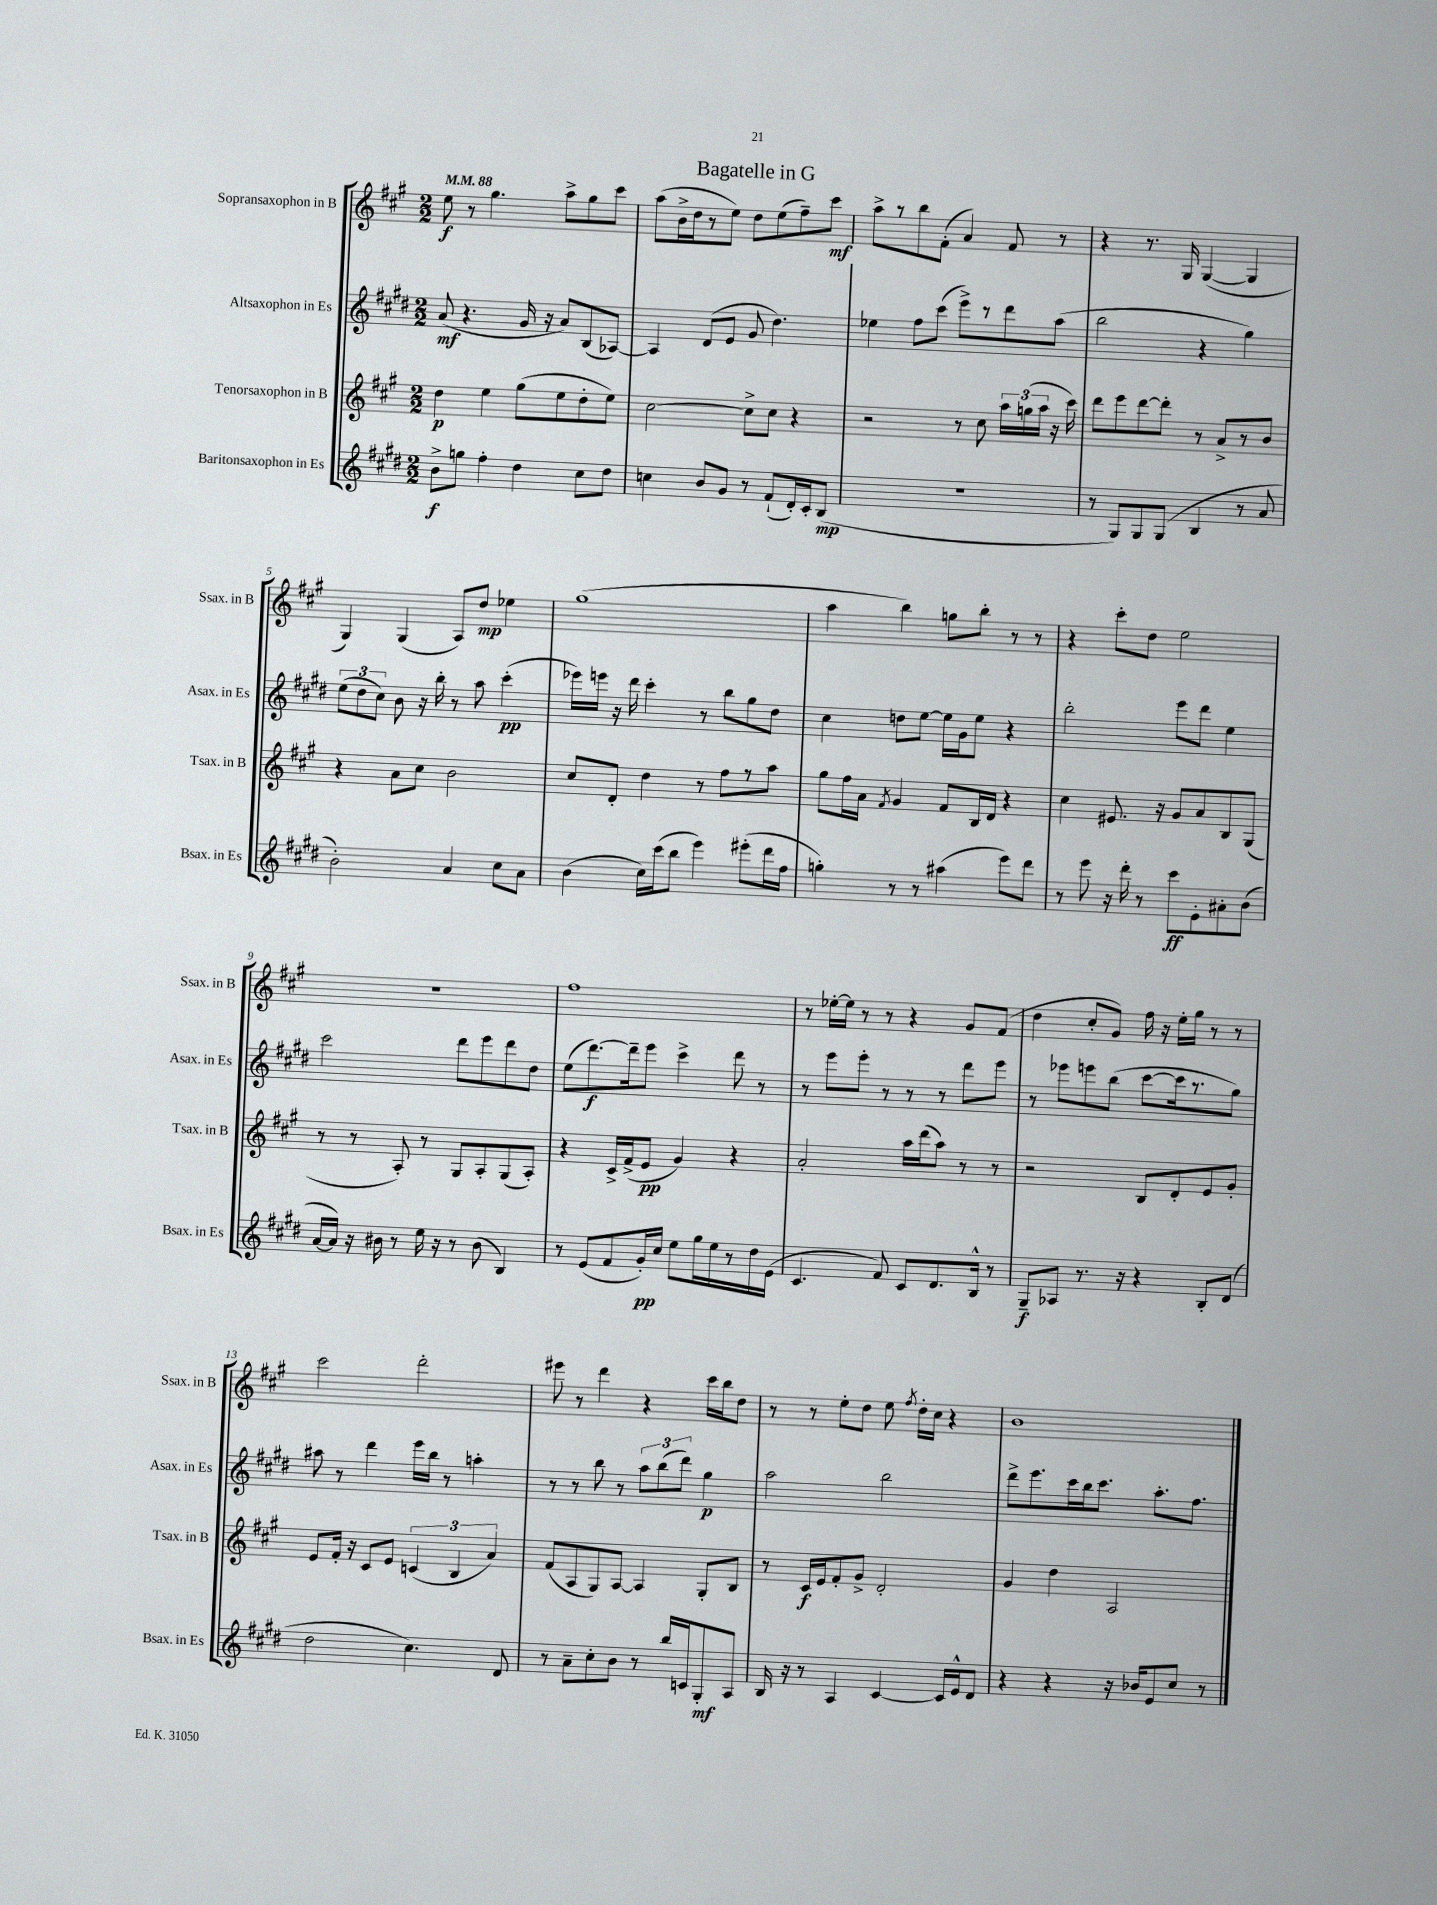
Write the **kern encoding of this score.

**kern	**dynam	**kern	**dynam	**kern	**dynam	**kern	**dynam
*part4	*part4	*part3	*part3	*part2	*part2	*part1	*part1
*staff4	*staff4	*staff3	*staff3	*staff2	*staff2	*staff1	*staff1
*I"Baritonsaxophon in Es	*	*I"Tenorsaxophon in B	*	*I"Altsaxophon in Es	*	*I"Sopransaxophon in B	*
*I'Bsax. in Es	*	*I'Tsax. in B	*	*I'Asax. in Es	*	*I'Ssax. in B	*
*clefG2	*	*clefG2	*	*clefG2	*	*clefG2	*
*k[f#c#g#d#]	*	*k[f#c#g#]	*	*k[f#c#g#d#]	*	*k[f#c#g#]	*
*M2/2	*	*M2/2	*	*M2/2	*	*M2/2	*
*MM88	*	*MM88	*	*MM88	*	*MM88	*
=1	=1	=1	=1	=1	=1	=1	=1
8b^\L	f	4dd\	p	(8a/	mf	8ee\	f
8ggn\J	.	.	.	4.r	.	8r	.
4ff#'\	.	4ee\	.	.	.	4.gg#\	.
4dd#\	.	(8gg#\L	.	16g#/	.	.	.
.	.	.	.	16r	.	.	.
.	.	8ee\	.	8a/L)	.	8aa^\L	.
8cc#\L	.	8dd'\	.	(8B/	.	8gg#\	.
8dd#\J	.	8ee\J)	.	[8A-X/J)	.	8ccc#\J	.
=2	=2	=2	=2	=2	=2	=2	=2
4ccn\	.	[2cc#\	.	4A-/]	.	(8aa\L	.
.	.	.	.	.	.	16b^\L	.
.	.	.	.	.	.	16dd\J	.
8b/L	.	.	.	(8d#/L	.	8r	.
8g#/J	.	.	.	8e/J	.	8ee\J)	.
8r	.	8cc#^\L]	.	8g#/	.	8dd\L	.
(8f#`/L	.	8cc#\J	.	4.dd#\)	.	(8ee\	.
16d#'/L)	.	4r	.	.	.	8ff#~\)	.
16c#'/J	.	.	.	.	.	.	.
(8B/J	mp	.	.	.	.	8ccc#\J	mf
=3	=3	=3	=3	=3	=3	=3	=3
1r	.	2r	.	4ee-X\	.	8aa^\L	.
.	.	.	.	.	.	8r	.
.	.	.	.	8ff#\L	.	8bb\	.
.	.	.	.	(8ccc#\J	.	(8f#'\J	.
.	.	8r	.	8eee^\L)	.	4a/)	.
.	.	8cc#\	.	8r	.	.	.
.	.	24aa\LL	.	8ddd#\	.	8f#/	.
.	.	(24ggn\	.	.	.	.	.
.	.	24aa\JJ	.	.	.	.	.
.	.	16r	.	(8aa\J	.	8r	.
.	.	16ccc#\)	.	.	.	.	.
=4	=4	=4	=4	=4	=4	=4	=4
8r	.	8ddd\L	.	2bb\	.	4r	.
8G#/L)	.	8eee\	.	.	.	.	.
8G#/	.	[8ddd\	.	.	.	8.r	.
(8G#/J	.	8ddd'\J]	.	.	.	.	.
.	.	.	.	.	.	16G#/	.
4B/	.	8r	.	4r	.	([4G#/	.
.	.	8a^/L	.	.	.	.	.
8r	.	8r	.	4gg#\)	.	4G#/]	.
8a/	.	8b/J	.	.	.	.	.
!!LO:LB:g=z
=5	=5	=5	=5	=5	=5	=5	=5
2b'\)	.	4r	.	(12ee\L	.	4G#/)	.
.	.	.	.	12dd#\	.	.	.
.	.	.	.	12cc#\J)	.	.	.
.	.	8a\L	.	8b\	.	(4G#/	.
.	.	8cc#\J	.	16r	.	.	.
.	.	.	.	16bb'\	.	.	.
4a/	.	2b\	.	8r	.	8A/L)	.
.	.	.	.	8aa\	.	8dd/J	mp
8cc#\L	.	.	.	(4ccc#'\	pp	4ee-X\	.
8a\J	.	.	.	.	.	.	.
=6	=6	=6	=6	=6	=6	=6	=6
(4b\	.	8cc#/L	.	16eee-X\LL)	.	(1gg#	.
.	.	.	.	16eeen\JJ	.	.	.
.	.	8d'/J	.	16r	.	.	.
.	.	.	.	16ddd#\	.	.	.
16cc#\LL)	.	4dd\	.	4ccc#'\	.	.	.
(16ccc#\J	.	.	.	.	.	.	.
8bb\J	.	.	.	.	.	.	.
4eee\)	.	8r	.	8r	.	.	.
.	.	8ff#\L	.	8bb\L	.	.	.
(8eee#X'\L	.	8r	.	8gg#\	.	.	.
16ddd#\L	.	8aa\J	.	8dd#\J	.	.	.
16ff#\JJ	.	.	.	.	.	.	.
=7	=7	=7	=7	=7	=7	=7	=7
4ggn'\)	.	8gg#\L	.	4cc#\	.	4aa\	.
.	.	16ff#\L	.	.	.	.	.
.	.	16a\JJ	.	.	.	.	.
.	.	8qf#/	.	.	.	.	.
8r	.	4g#/	.	8ddn\L	.	4bb\)	.
8r	.	.	.	[8ee\J	.	.	.
(4aa#X\	.	8f#/L	.	16ee\LL]	.	8ggn\L	.
.	.	.	.	16g#\J	.	.	.
.	.	16B/L	.	8ee\J	.	8bb'\J	.
.	.	16d/JJ	.	.	.	.	.
8eee\L)	.	4r	.	4r	.	8r	.
8ddd#\J	.	.	.	.	.	8r	.
=8	=8	=8	=8	=8	=8	=8	=8
8r	.	4cc#\	.	2bb'\	.	4r	.
8eee\	.	.	.	.	.	.	.
16r	.	8.e#X/	.	.	.	8ccc#'\L	.
16ddd#'\	.	.	.	.	.	.	.
8r	.	.	.	.	.	8dd\J	.
.	.	16r	.	.	.	.	.
8ccc#\L	ff	8g#/L	.	8eee\L	.	2ee\	.
8e'\	.	8a/	.	8ddd#\J	.	.	.
8a#X'\	.	8B/	.	4ee\	.	.	.
(8b\J	.	(8G#/J	.	.	.	.	.
!!LO:LB:g=z
=9	=9	=9	=9	=9	=9	=9	=9
[16a/LL	.	8r	.	2ccc#\	.	1r	.
16a/JJ])	.	.	.	.	.	.	.
16r	.	8r	.	.	.	.	.
16b#X\	.	.	.	.	.	.	.
8r	.	8A'/)	.	.	.	.	.
16ee\	.	8r	.	.	.	.	.
16r	.	.	.	.	.	.	.
8r	.	8G#/L	.	8ddd#\L	.	.	.
(8b#\	.	8A'/	.	8eee\	.	.	.
4B/)	.	(8G#/	.	8ddd#\	.	.	.
.	.	8A'/J)	.	8dd#\J	.	.	.
=10	=10	=10	=10	=10	=10	=10	=10
8r	.	4r	.	(8ee\L	.	1ff#	.
(8e/L	.	.	.	[8.ddd#\)	f	.	.
8f#/	.	16c#^/LL	.	.	.	.	.
.	.	(16f#^/J	.	16ddd#~\k]	.	.	.
16g#'/L)	pp	8e/J	pp	8eee\J	.	.	.
16cc#/JJ	.	.	.	.	.	.	.
8ee\L	.	4g#/)	.	4ccc#^\	.	.	.
16gg#\L	.	.	.	.	.	.	.
16ee\	.	.	.	.	.	.	.
8r	.	4r	.	8ddd#\	.	.	.
16dd#\	.	.	.	8r	.	.	.
(16e\JJ	.	.	.	.	.	.	.
=11	=11	=11	=11	=11	=11	=11	=11
4.c#/	.	2a'/	.	8r	.	8r	.
.	.	.	.	8eee\L	.	[16ee-X'\LL	.
.	.	.	.	.	.	16ee-\JJ]	.
.	.	.	.	8eee'\J	.	8r	.
8f#/)	.	.	.	8r	.	8r	.
8c#/L	.	16aa\LL	.	8r	.	4r	.
.	.	(16ddd\J	.	.	.	.	.
8.d#/	.	8aa\J)	.	8r	.	.	.
.	.	8r	.	8ddd#\L	.	8g#/L	.
16B^^/Jk	.	.	.	.	.	.	.
8r	.	8r	.	8eee\J	.	(8f#/J	.
=12	=12	=12	=12	=12	=12	=12	=12
8G#~/L	f	2r	.	8r	.	4dd\	.
8A-X/J	.	.	.	8eee-X\L	.	.	.
8.r	.	.	.	8eeen\	.	8cc#'/L	.
.	.	.	.	(8bb\J	.	8g#/J)	.
16r	.	.	.	.	.	.	.
4r	.	8B/L	.	[8ccc#\L	.	16ff#\	.
.	.	.	.	.	.	16r	.
.	.	8d'/	.	16ccc#\k]	.	16ee'\LL	.
.	.	.	.	8.r	.	16gg#\JJ	.
8B'/L	.	8e/	.	.	.	8r	.
(8d#/J	.	8g#'/J	.	8gg#\J)	.	8r	.
!!LO:LB:g=z
=13	=13	=13	=13	=13	=13	=13	=13
2dd#\	.	8e/L	.	8aa#X\	.	2ccc#\	.
.	.	16f#'/Jk	.	8r	.	.	.
.	.	16r	.	.	.	.	.
.	.	8c#/L	.	4ddd#\	.	.	.
.	.	8e/J	.	.	.	.	.
4.cc#\)	.	(6cn/	.	16eee\LL	.	2ddd'\	.
.	.	.	.	16bb\JJ	.	.	.
.	.	.	.	8r	.	.	.
.	.	6B/	.	.	.	.	.
.	.	.	.	4aan'\	.	.	.
.	.	6a/)	.	.	.	.	.
8d#/	.	.	.	.	.	.	.
=14	=14	=14	=14	=14	=14	=14	=14
8r	.	(8f#/L	.	8r	.	8eee#X\	.
8a~\L	.	8A/	.	8r	.	8r	.
8cc#'\	.	8G#/)	.	8bb\	.	4ddd\	.
8b\J	.	[8A/J	.	8r	.	.	.
8r	.	4A/]	.	12aa\L	.	4r	.
.	.	.	.	(12bb\	.	.	.
16bb/LL	.	.	.	.	.	.	.
.	.	.	.	12ddd#\J)	.	.	.
16cn/J	.	.	.	.	.	.	.
8G#'/	mf	8G#'/L	.	4gg#\	p	16ccc#\LL	.
.	.	.	.	.	.	16bb\J	.
8A/J	.	8B/J	.	.	.	8dd\J	.
=15	=15	=15	=15	=15	=15	=15	=15
16B/	.	8r	.	2aa\	.	8r	.
16r	.	.	.	.	.	.	.
8r	.	16c#/LL	f	.	.	8r	.
.	.	16e/J	.	.	.	.	.
4A/	.	8f#'/	.	.	.	8ee'\L	.
.	.	8g#^/J	.	.	.	8dd\J	.
[4c#/	.	2d'/	.	2bb\	.	8ee\	.
.	.	.	.	.	.	8qff#/	.
.	.	.	.	.	.	16dd'\LL	.
.	.	.	.	.	.	16cc#\JJ	.
16c#/LL]	.	.	.	.	.	4r	.
16e^^/J	.	.	.	.	.	.	.
8d#/J	.	.	.	.	.	.	.
=16	=16	=16	=16	=16	=16	=16	=16
4r	.	4g#/	.	8ddd#^\L	.	1b	.
.	.	.	.	8.eee\	.	.	.
4r	.	4dd\	.	.	.	.	.
.	.	.	.	16ccc#\L	.	.	.
.	.	.	.	16bb\J	.	.	.
.	.	.	.	8.ccc#\J	.	.	.
16r	.	2A/	.	.	.	.	.
16b-X/KL	.	.	.	.	.	.	.
8e/	.	.	.	8.aa'\L	.	.	.
8cc#/J	.	.	.	.	.	.	.
.	.	.	.	8.ff#\J	.	.	.
8r	.	.	.	.	.	.	.
==	==	==	==	==	==	==	==
*-	*-	*-	*-	*-	*-	*-	*-
